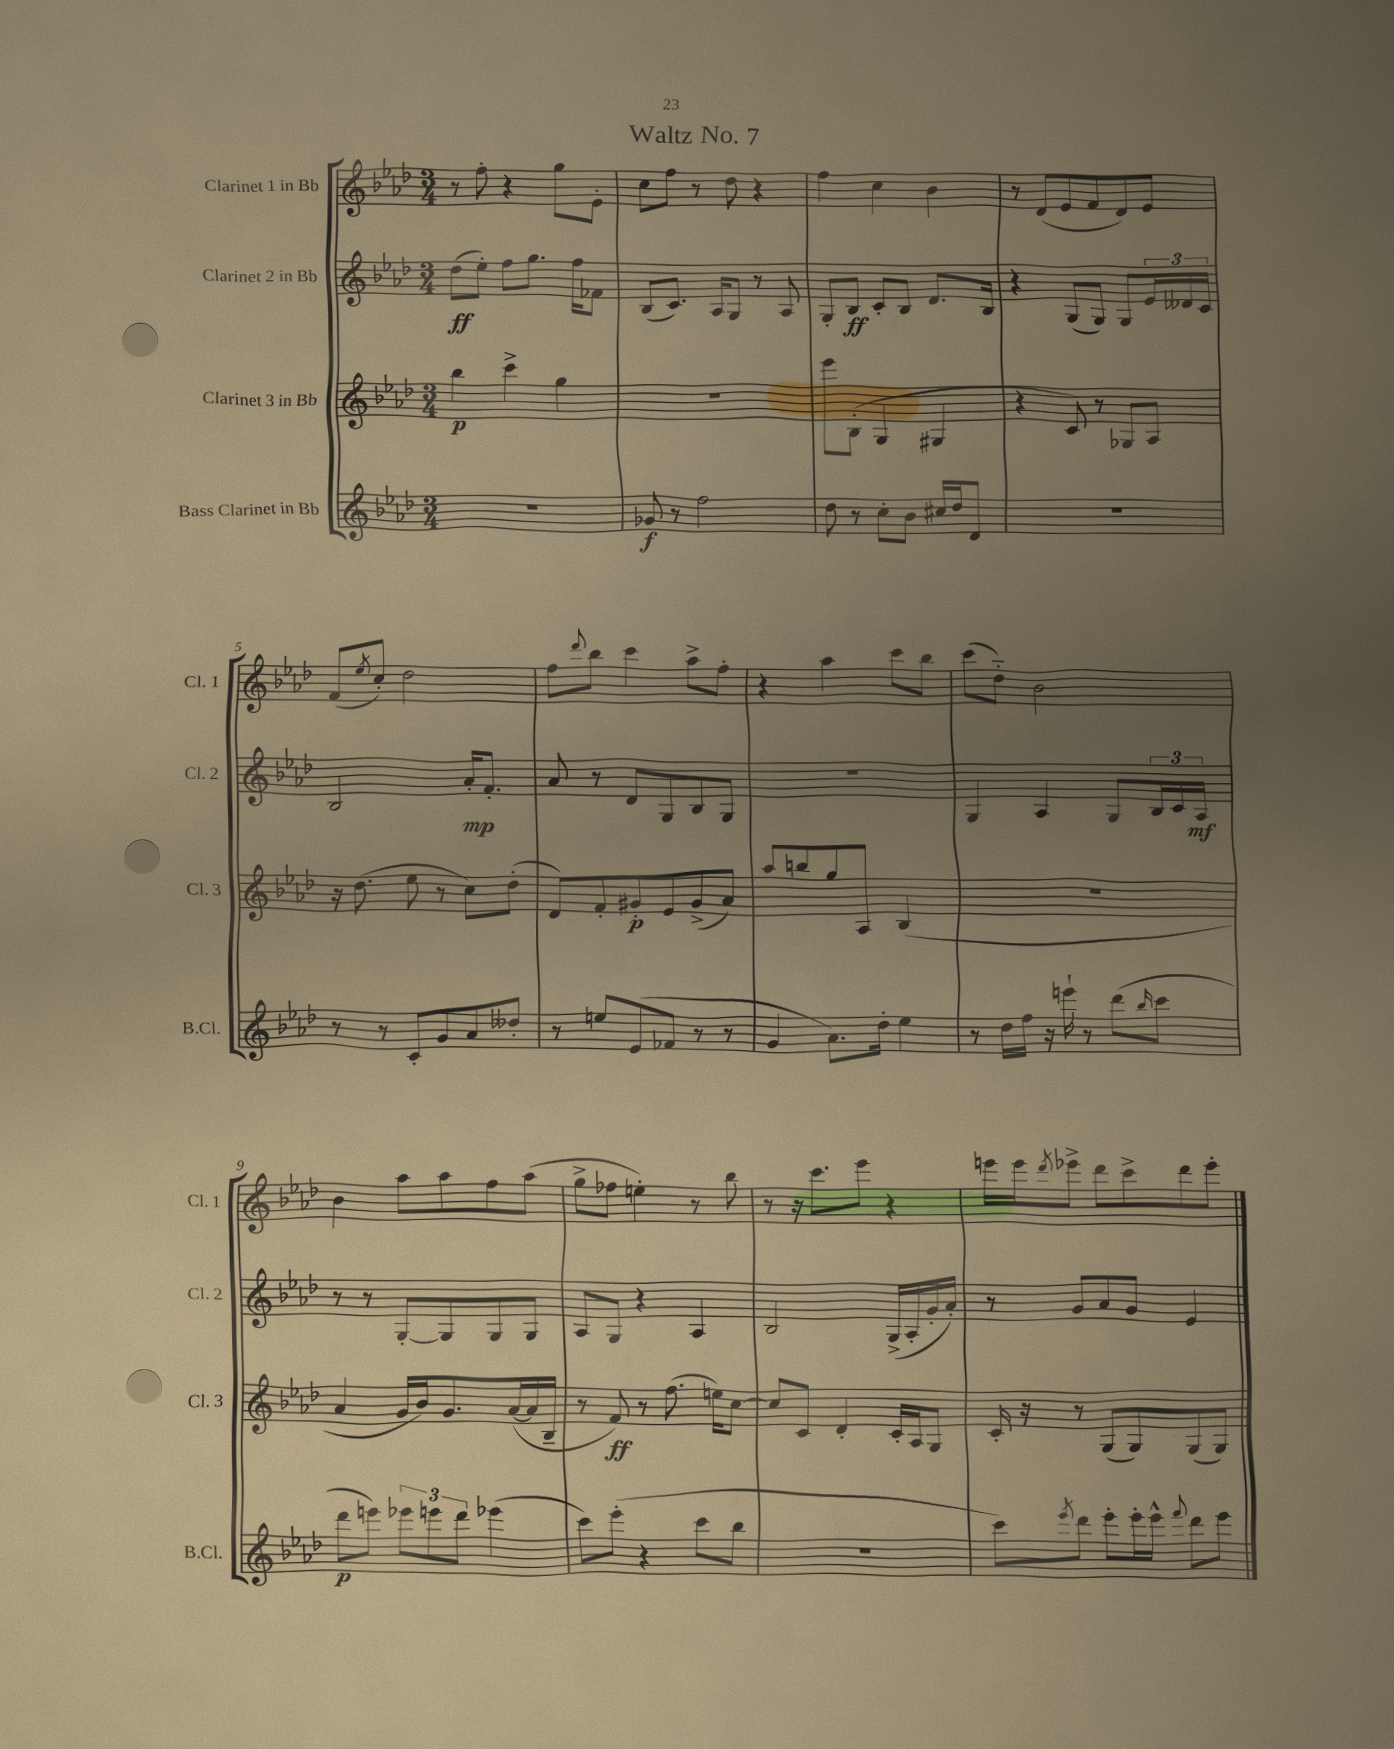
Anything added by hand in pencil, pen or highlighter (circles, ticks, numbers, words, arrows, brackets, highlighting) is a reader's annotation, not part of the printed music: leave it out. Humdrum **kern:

**kern	**kern	**kern	**kern
*staff4	*staff3	*staff2	*staff1
*clefG2	*clefG2	*clefG2	*clefG2
*k[b-e-a-d-]	*k[b-e-a-d-]	*k[b-e-a-d-]	*k[b-e-a-d-]
*M3/4	*M3/4	*M3/4	*M3/4
2.r	4bb-\	(8dd-\L	8r
.	.	8ee-'\J)	8ff'\
.	4ccc^\	8ff\L	4r
.	.	8.gg\J	.
.	4gg\	.	8gg\L
.	.	16ff\LK	.
.	.	8f-\J	8e-'\J
=	=	=	=
8g-/	2.r	(8B-/L	8cc\L
8r	.	8.c/J)	8ff\J
2ff\	.	.	8r
.	.	16A-/LK	.
.	.	8G/J	8dd-\
.	.	8r	4r
.	.	8A-/	.
=	=	=	=
8dd-\	8eee-\L	8G'/L	4ff\
8r	(8B-'\J	8B-/J	.
8cc'\L	4G/	8c'/L	4cc\
8b-\J	.	8B-/J	.
16cc#/LL	4G#/	8.d-/L	4b-\
16dd-/J	.	.	.
8d-/J	.	.	.
.	.	16B-/Jk	.
=	=	=	=
2.r	4r	4r	8r
.	.	.	(8d-/L
.	8c/)	(8G/L	8e-/
.	8r	8G/J)	8f/
.	8G-/L	8G/L	8d-/)
.	8A-/J	24e-/L	8e-/J
.	.	24d--/	.
.	.	24c/JJ	.
=	=	=	=
8r	16r	2B-/	(8f/L
.	(8.dd-\	.	.
.	.	.	8qee-/
8r	.	.	8cc'/J)
8c'/L	8ee-\	.	2dd-\
8g/	8r	.	.
8a-/	8cc\L)	16a-'/LK	.
.	.	8.f'/J	.
8dd--'/J	(8dd-'\J	.	.
=	=	=	=
8r	8d-/L)	8a-/	8ff\L
.	.	.	8qqddd-/
8ee/L	8f'/	8r	8bb-\J
(8e-/	8g#'/	8d-/L	4ccc\
8f-/J	8e-/	8G/	.
8r	(8g#^/	8B-/	8aa-^\L
8r	8a-/J)	8G/J	8ff'\J
=	=	=	=
4g/	8aa-/L	2.r	4r
.	8bb/	.	.
8.a-\L)	8gg/	.	4aa-\
.	8A-/J	.	.
16dd-'\Jk	.	.	.
4ee-\	(4B-/	.	8ccc\L
.	.	.	8bb-\J
=	=	=	=
8r	2.r	4G/	(8ccc\L
16dd-\LL	.	.	8dd-'~\J)
16ff\JJ	.	.	.
16r	.	4A-/	2b-\
16eee`\	.	.	.
8r	.	.	.
(8ddd-\L	.	8G/L	.
16qqbb-/	.	.	.
8ccc\J	.	24B-/L	.
.	.	24c/	.
.	.	24A-/JJ	.
=	=	=	=
8ddd-\L	4a-/	8r	4b-\
8eee\J)	.	8r	.
12eee-\L	16g/LL	[8G'/L	8aa-\L
.	16b-/J)	.	.
12eee\	.	.	.
.	8.g/	8G/]	8aa-\
12ddd-\J	.	.	.
(4eee-\	.	8G/	8ff\
.	([16a-/L	.	.
.	16a-/]	8G/J	(8aa-\J
.	16B-~/JJ	.	.
=	=	=	=
8ccc\L)	8r	8A-/L	8gg^\L
(8eee-'\J	8f/)	8G/J	8ff-\J
4r	8r	4r	4ee'\)
.	(8.ff\	.	.
8ccc\L	.	4A-/	8r
.	16ee\LK)	.	.
8bb-\J	[8cc\J	.	8bb-\
=	=	=	=
2.r	8cc/]L	2B-/	8r
.	8c/J	.	16r
.	.	.	8.ccc\L
.	4d-'/	.	.
.	.	.	8eee-\J
.	16c'/LL	(16G^/LL	4r
.	16A-/J	16A-'/	.
.	8G/J	16g'/	.
.	.	16a-'/JJ)	.
=	=	=	=
8ccc\L)	16c'/	8r	16eee\LL
.	16r	.	16eee\J
8qeee-/	.	.	8qddd-/
8ddd-\J	8r	8g/L	8eee-^\J
8eee-'\L	(8G/L	8a-/	8ddd-\L
16eee-'\L	8G/)	8g/J	8ccc^\
16eee-^^\JJ	.	.	.
8qqfff/	.	.	.
8ddd-\L	(8G/	4e-/	8ddd-\
8eee-\J	8G/J)	.	8eee-'\J
==	==	==	==
*-	*-	*-	*-
